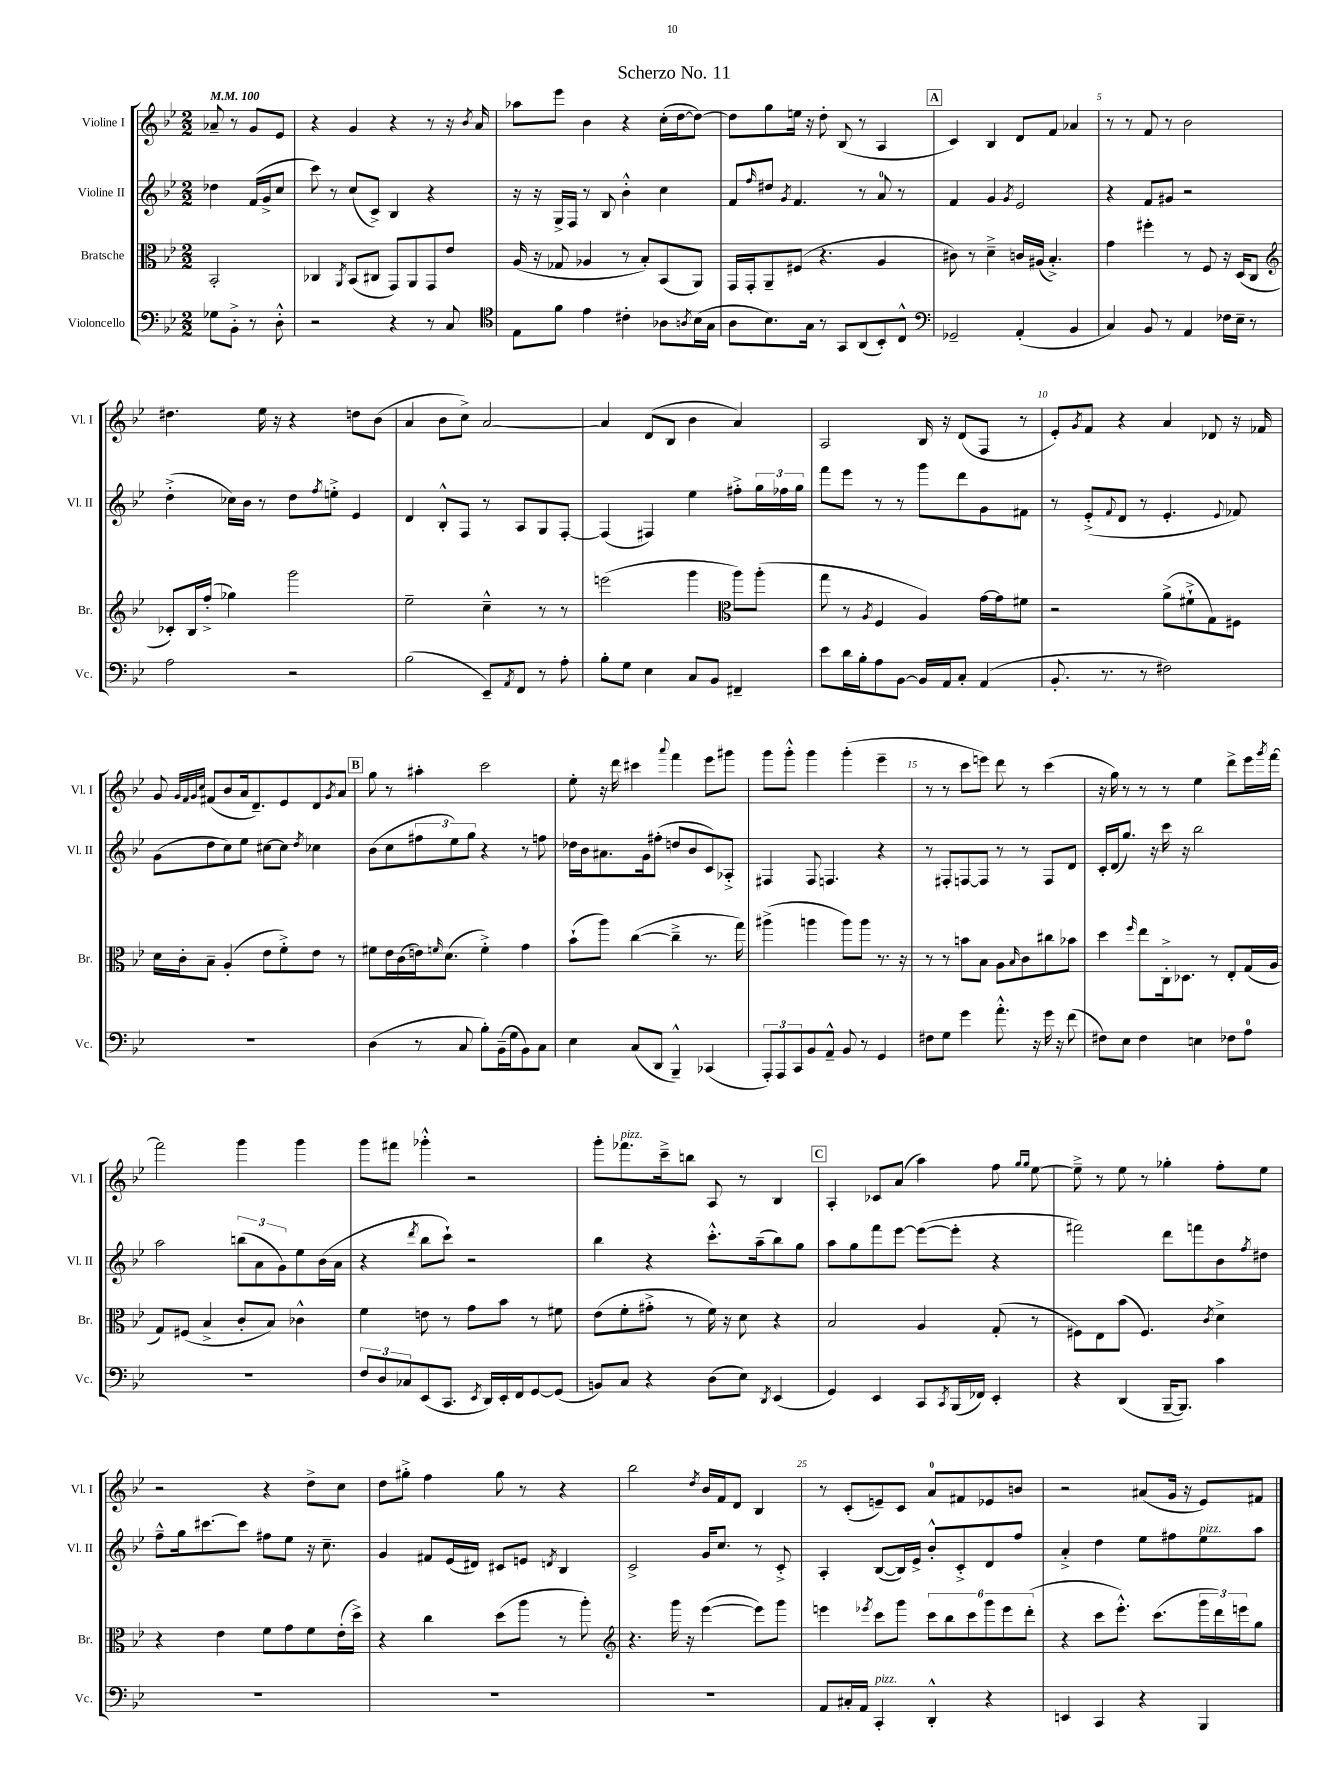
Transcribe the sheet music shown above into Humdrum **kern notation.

**kern	**kern	**kern	**kern
*part4	*part3	*part2	*part1
*staff4	*staff3	*staff2	*staff1
*I"Violoncello	*I"Bratsche	*I"Violine II	*I"Violine I
*I'Vc.	*I'Br.	*I'Vl. II	*I'Vl. I
*clefF4	*clefC3	*clefG2	*clefG2
*k[b-e-]	*k[b-e-]	*k[b-e-]	*k[b-e-]
*M2/2	*M2/2	*M2/2	*M2/2
*MM100	*MM100	*MM100	*MM100
=	=	=	=
8G-X\L	2BB-'/	4dd-X\	8a-X~/
8BB-'^\J	.	.	8r
8r	.	(16f/LL	8g/L
.	.	16g^/J	.
8D'^^\	.	8cc/J	8e-/J
=1	=1	=1	=1
2r	4C-X/	8ccc\)	4r
.	.	8r	.
.	8qAA/	.	.
.	(8BB-/L	(8cc/L	4g/
.	8C#X/J	8c^/J)	.
4r	8GG/L)	4B-/	4r
.	8AA/	.	.
8r	8GG/	4r	8r
8C/	8e-/J	.	16r
.	.	.	8qb-/
.	.	.	16a/
=2	=2	=2	=2
*clefC4	*	*	*
8E-\L	(16A/	16r	8aa-X\L
.	16r	16r	.
8f\J	8G-X/	16G^/LL	8eee-\J
.	.	16F/JJ	.
4e-\	4A-X/	8r	4b-\
.	.	8B-/	.
4c#X'\	8r	4b-'^^\	4r
.	8B-'/L)	.	.
8A-X\L	(8BB-/	4cc\	(16cc'\LL
.	.	.	[16dd\J
8qAn/	.	.	.
(16B-\L	8AA/J)	.	8dd\J_)
16G\JJ	.	.	.
=3	=3	=3	=3
8A\L	16GG/LL	8f/L	8dd\L]
.	16GG'/J	.	.
.	.	16qqff/	.
8.B-\)	8AA~/	8dd#X/J	8gg\
.	.	8qg/	.
.	(8F#X/J	4.f/	16een\Jk
16G\Jk	.	.	16r
8r	4.r	.	8dd'\
8GG/L	.	.	(8B-/
(8AA/	.	8r	8r
8BB-'/)	4A/	8a/	4A/
8C^^/J	.	8r	.
!!LO:REH:place=s1:t=A
=4	=4	=4	=4
*clefF4	*	*	*
2GG-X~/	8c#X\)	4f/	4c/)
.	8r	.	.
.	4d~^\	4g/	4B-/
.	.	8qg/	.
(4AA'/	16cn/LL	2e-/	8d/L
.	(16A#X/JJ	.	.
.	4.B-'^/)	.	8f/J
4BB-/	.	.	4a-X/
=5	=5	=5	=5
4C/)	4g\	4r	8r
.	.	.	8r
8BB-/	4ff#X'\	8f/L	8f/
8r	.	8g#X/J	8r
4AA/	8r	2r	2b-\
.	8F/	.	.
16F-X\LL	16r	.	.
16E-~\JJ	(16D/KL	.	.
8r	8C/J	.	.
!!LO:LB:g=z
=6	=6	=6	=6
*	*clefG2	*	*
2A\	8c-X'/L)	(4dd'^\	4.dd#X\
.	16B-/L	.	.
.	(16ff'^/JJ	.	.
.	4gg-X\)	16cc-X\LL)	.
.	.	16b-\JJ	.
.	.	8r	16ee-\
.	.	.	16r
2r	2ggg\	8dd\L	4r
.	.	8qff/	.
.	.	8een'^\J	.
.	.	4e-/	8ddn\L
.	.	.	(8b-\J
=7	=7	=7	=7
(2B-\	2ee-~\	4d/	4a/
.	.	8B-'^^/L	8b-\L
.	.	8F/J	8cc^\J)
8EE-~/L)	4cc~^^\	8r	[2a/
8qAA/	.	.	.
8FF/J	.	8A/L	.
8r	8r	8G/	.
8A'\	8r	[8F'/J	.
=8	=8	=8	=8
8B-'\L	(2eeen\	(4F/]	4a/]
8G\J	.	.	.
4E-\	.	4F#X/)	(8d/L
.	.	.	8B-/J
8C/L	4ggg\	4ee-\	4b-\
8BB-/J	.	.	.
*	*clefC3	*	*
4FF#X~/	8aa\L)	8ff#X'^\L	4a/)
.	(8aa'\J	24gg\L	.
.	.	24ff-X\	.
.	.	24gg\JJ	.
=9	=9	=9	=9
8e-\L	8gg\	8fff\L	2A/
16d\L	8r	8eee-\J	.
16B-'\J	.	.	.
.	8qA/	.	.
8A\	4F/	8r	.
[8BB-\J	.	8r	.
16BB-/LL]	4A/)	8ggg\L	16B-/
16AA/J	.	.	16r
8C'/J	.	8ddd\	(8d/L
(4AA/	[16g\LL	8g\	8F/J
.	16g\J]	.	.
.	8f#X\J	8f#X\J	8r
=10	=10	=10	=10
8.BB-'/	2r	8r	8e-'/L)
.	.	.	8qg/
.	.	(8e-'^/L	8f/J
8.r	.	.	.
.	.	8qqf/	.
.	.	8d/J	4r
8r	.	8r	.
2F#X\)	(8a^\L	4.e-'/	4a/
.	8f#X`^\	.	.
.	8G\)	.	8d-X/
.	.	8qqe-/	.
.	8F#X\J	8f-X/)	16r
.	.	.	16f-X/
!!LO:LB:g=z
=11	=11	=11	=11
1r	16d\LL	(8g\L	8g/
.	16c'\J	.	.
.	.	.	32qqg/LLL
.	.	.	32qqf/
.	.	.	32qqg/
.	.	.	32qqcc/JJJ
.	8B-~\J	8dd\	(8f#X/L
.	(4A'/	8cc\)	8b-/
.	.	8ee-\J	16a/k
.	.	.	8.d~/)
.	8e-\L	[8cc#X\L	.
.	8f'^\)	8cc#\J]	8e-/
.	.	8qdd/	.
.	8e-\J	4cc-X\	8d/
.	.	.	8qg/
.	8r	.	8a/J
!!LO:REH:place=s1:t=B
=12	=12	=12	=12
(4D\	8f#X\L	(8b-\L	8gg\
.	16e-\L	8cc\	8r
.	(16c\	.	.
8r	16en\J)	12ff#X\	4aa#X'\
.	16qqfn/	.	.
.	(8.d\J	.	.
.	.	12ee-\)	.
8C/	.	.	.
.	.	12gg\J	.
8B-'\L)	4f'^\)	4r	2ccc\
(16BB-~\L	.	.	.
16G\J	.	.	.
8BB-\)	4g\	8r	.
8C\J	.	8ffn\	.
=13	=13	=13	=13
4E-\	(8b-`\L	16dd-X\LL	8ee-'\
.	.	16b-\J	.
.	8aa\J)	8.a#X\	16r
.	.	.	16ddd\
(8C/L	([4cc\	.	4ccc#X\
.	.	16g\k	.
8DD/J	.	(8ff#X'\J	.
.	.	.	8qqaaa/
4BBB-~^^/)	4cc~^\]	8ddn/L	4fff\
.	.	8b-/	.
(4CC-X/	8.r	8c/)	8eee-\L
.	.	8A-X'^/J	8ggg#X\J
.	16gg\)	.	.
=14	=14	=14	=14
12AAA'/L)	(4aa#X^\	4F#X/	8ggg\L
12AAA/	.	.	.
.	.	.	8ggg'^^\J
12CC/	.	.	.
8BB-/	4aan\	8F#/	4ggg\
8AA~^^/J	.	4.Fn/	.
8BB-/	8aa\L)	.	(4ggg'\
8r	8aa\J	.	.
4GG/	8.r	4r	4eee-~\
.	16r	.	.
=15	=15	=15	=15
8F#X\L	8r	8r	8r
8G\J	8r	8F#X'/L	8r
4g\	8bn\L	[8Fn/	8ccc\L
.	8B-\J	8F/J]	8eeen\J)
8.a'^^\	8A\L	8r	8ddd\
.	16qqB-/	.	.
.	8c\	8r	8r
16r	.	.	.
16g\	8cc#X\	8F/L	(4ccc\
16r	.	.	.
(8f\	8b-X\J	8d/J	.
=16	=16	=16	=16
8F#X\L)	4dd\	16c'/LL	16r
.	.	(16d/J	16gg\)
8E-\J	.	8.gg/J)	8r
.	16qqff/	.	.
4F#\	8ee-\L	.	8r
.	.	16r	.
.	16C'^\k	16ccc\	8r
.	8.D-X\J	16r	.
4En\	.	2bb-\	4ee-\
.	8r	.	.
8F-X\L	8E-'/L	.	8ddd^\L
8A\J	(16G/L	.	16eee-\L
.	.	.	8qggg/
.	16A/JJ	.	[16fff\JJ
!!LO:LB:g=z
=17	=17	=17	=17
1r	8G/L)	2aa\	2fff\]
.	(8F#X/J	.	.
.	4B-^/	.	.
.	8c'/L	(12bbn\L	4ggg\
.	.	12a\	.
.	8B-/J)	.	.
.	.	12g\)	.
.	4c-X^^\	8ee-\	4ggg\
.	.	(16b-\L	.
.	.	16a\JJ	.
=18	=18	=18	=18
12F/L	4f\	4r	8ggg\L
12D/	.	.	.
.	.	.	8fff#X\J
12C-X/	.	.	.
.	.	8qddd/	.
(8EE-/	8en\	8bb-\L	4ggg-X'^^\
8.CC/J	8r	8ccc`\J)	.
.	8g\L	2r	2r
8qEE-/	.	.	.
16DD/LL)	.	.	.
16EE-'/	8b-\J	.	.
16FF/J	.	.	.
[8GG/	8r	.	.
(8GG/J]	8f#X\	.	.
=19	=19	=19	=19
8BBn/L)	(8e-\L	4bb-\	8ggg'\L
!	!	!	!LO:TX:a:i:t=pizz.
8C/J	8f'\	.	8.fff-X\
4r	8g#X'^\J	4r	.
.	.	.	16ccc~^\k
.	8r	.	8bbn\J
(8D\L	16f\)	8.ccc'^^\L	8A/
.	16r	.	.
8E-\J)	8d\	.	8r
.	.	(16aa~\k	.
8qDD/	.	.	.
(4EE-/	4r	8bb-\)	4B-/
.	.	8gg\J	.
!!LO:REH:place=s1:t=C
=20	=20	=20	=20
4GG/)	2B-/	8aa\L	4A'/
.	.	8gg\	.
4EE-/	.	8fff\	8c-X/L
.	.	[8eee-\J	(8a/J
8CC/L	4A/	(8eee-\L_	4aa\)
8qCC/	.	.	.
(16BBB-/L	.	8eee-'\J]	.
16FF-X/JJ)	.	.	.
4EE-'/	(8G'/	4r	8ff\
.	.	.	16qqgg/LL
.	.	.	16qqgg/JJ
.	8r	.	[8ee-\
=21	=21	=21	=21
4r	8F#X\L)	2fff#X\)	8ee-~^\]
.	8E-\	.	8r
(4DD/	(8b-\J	.	8ee-\
.	4.F#/)	.	8r
[16BBB-~/KL	.	8ddd\L	4gg-X'\
8.BBB-/J])	.	.	.
.	.	8fffn\	.
.	8qc/	.	.
4c\	4d^\	8b-\	8ff'\L
.	.	8qff/	.
.	.	8dd#X\J	8ee-\J
!!LO:LB:g=z
=22	=22	=22	=22
1r	4r	8ff~^^\L	2r
.	.	16gg\k	.
.	.	[8.ccc#X\	.
.	4e-\	.	.
.	.	8ccc#\J]	.
.	8f\L	8ff#X\L	4r
.	8g\	8ee-\J	.
.	8f\	16r	8dd^\L
.	.	8.cc~\	.
.	(16e-'\L	.	8cc\J
.	16dd^\JJ)	.	.
=23	=23	=23	=23
1r	4r	4g/	8dd\L
.	.	.	8gg#X'^\J
.	4cc\	8f#X/L	4ff\
.	.	(16e-/L	.
.	.	16d#X/JJ)	.
.	(8dd\L	8c#X/L	8gg#\
.	8aa\J	8en/J	8r
.	.	8qdn/	.
.	8r	4B-/	4r
.	8aa'\)	.	.
=24	=24	=24	=24
*	*clefG2	*	*
1r	4.r	2c^/	2bb-\
.	16ggg\	.	.
.	16r	.	.
.	.	.	8qdd/
.	([4eee-\	16g/KL	16b-/LL
.	.	8.cc/J	16f/J
.	.	.	8d/J
.	8eee-\L])	8r	4B-/
.	8ggg\J	8c'^/	.
=25	=25	=25	=25
8AA/L	4eeen\	4A'/	8r
16C#X'/L	.	.	(8c'/L
16AA/JJ	.	.	.
.	8qeee-X/	.	.
!LO:TX:a:i:t=pizz.	!	!	!
4CC'/	8ccc\L	([8B-/L	8en~/)
.	8ggg\J	16B-/L])	8c/J
.	.	16e-^/JJ	.
4DD'^^/	12ccc\L	8b-'^^/L	8a/L
.	12bb-\	.	.
.	.	8c'^/	8f#X/
.	12ccc\	.	.
4r	12ggg\	8d/	8e-X/
.	12eee-\	.	.
.	.	8ff/J	8bn/J
.	(12ddd'\J	.	.
=26	=26	=26	=26
4EEn/	4r	4a'^/	2r
4CC/	8ccc\L	4dd\	.
.	8.eee-'^^\J)	.	.
4r	.	8ee-\L	(8a#X/L
.	(8.ccc\L	.	.
.	.	8ff#X\	16g/Jk
.	.	.	16r
!	!	!LO:TX:a:i:t=pizz.	!
4BBB-/	24ggg\L	8ee-\	8e-/L)
.	24ddd\)	.	.
.	24eeen\J	.	.
.	8gg\J	8aa\J	8f#X/J
==	==	==	==
*-	*-	*-	*-
